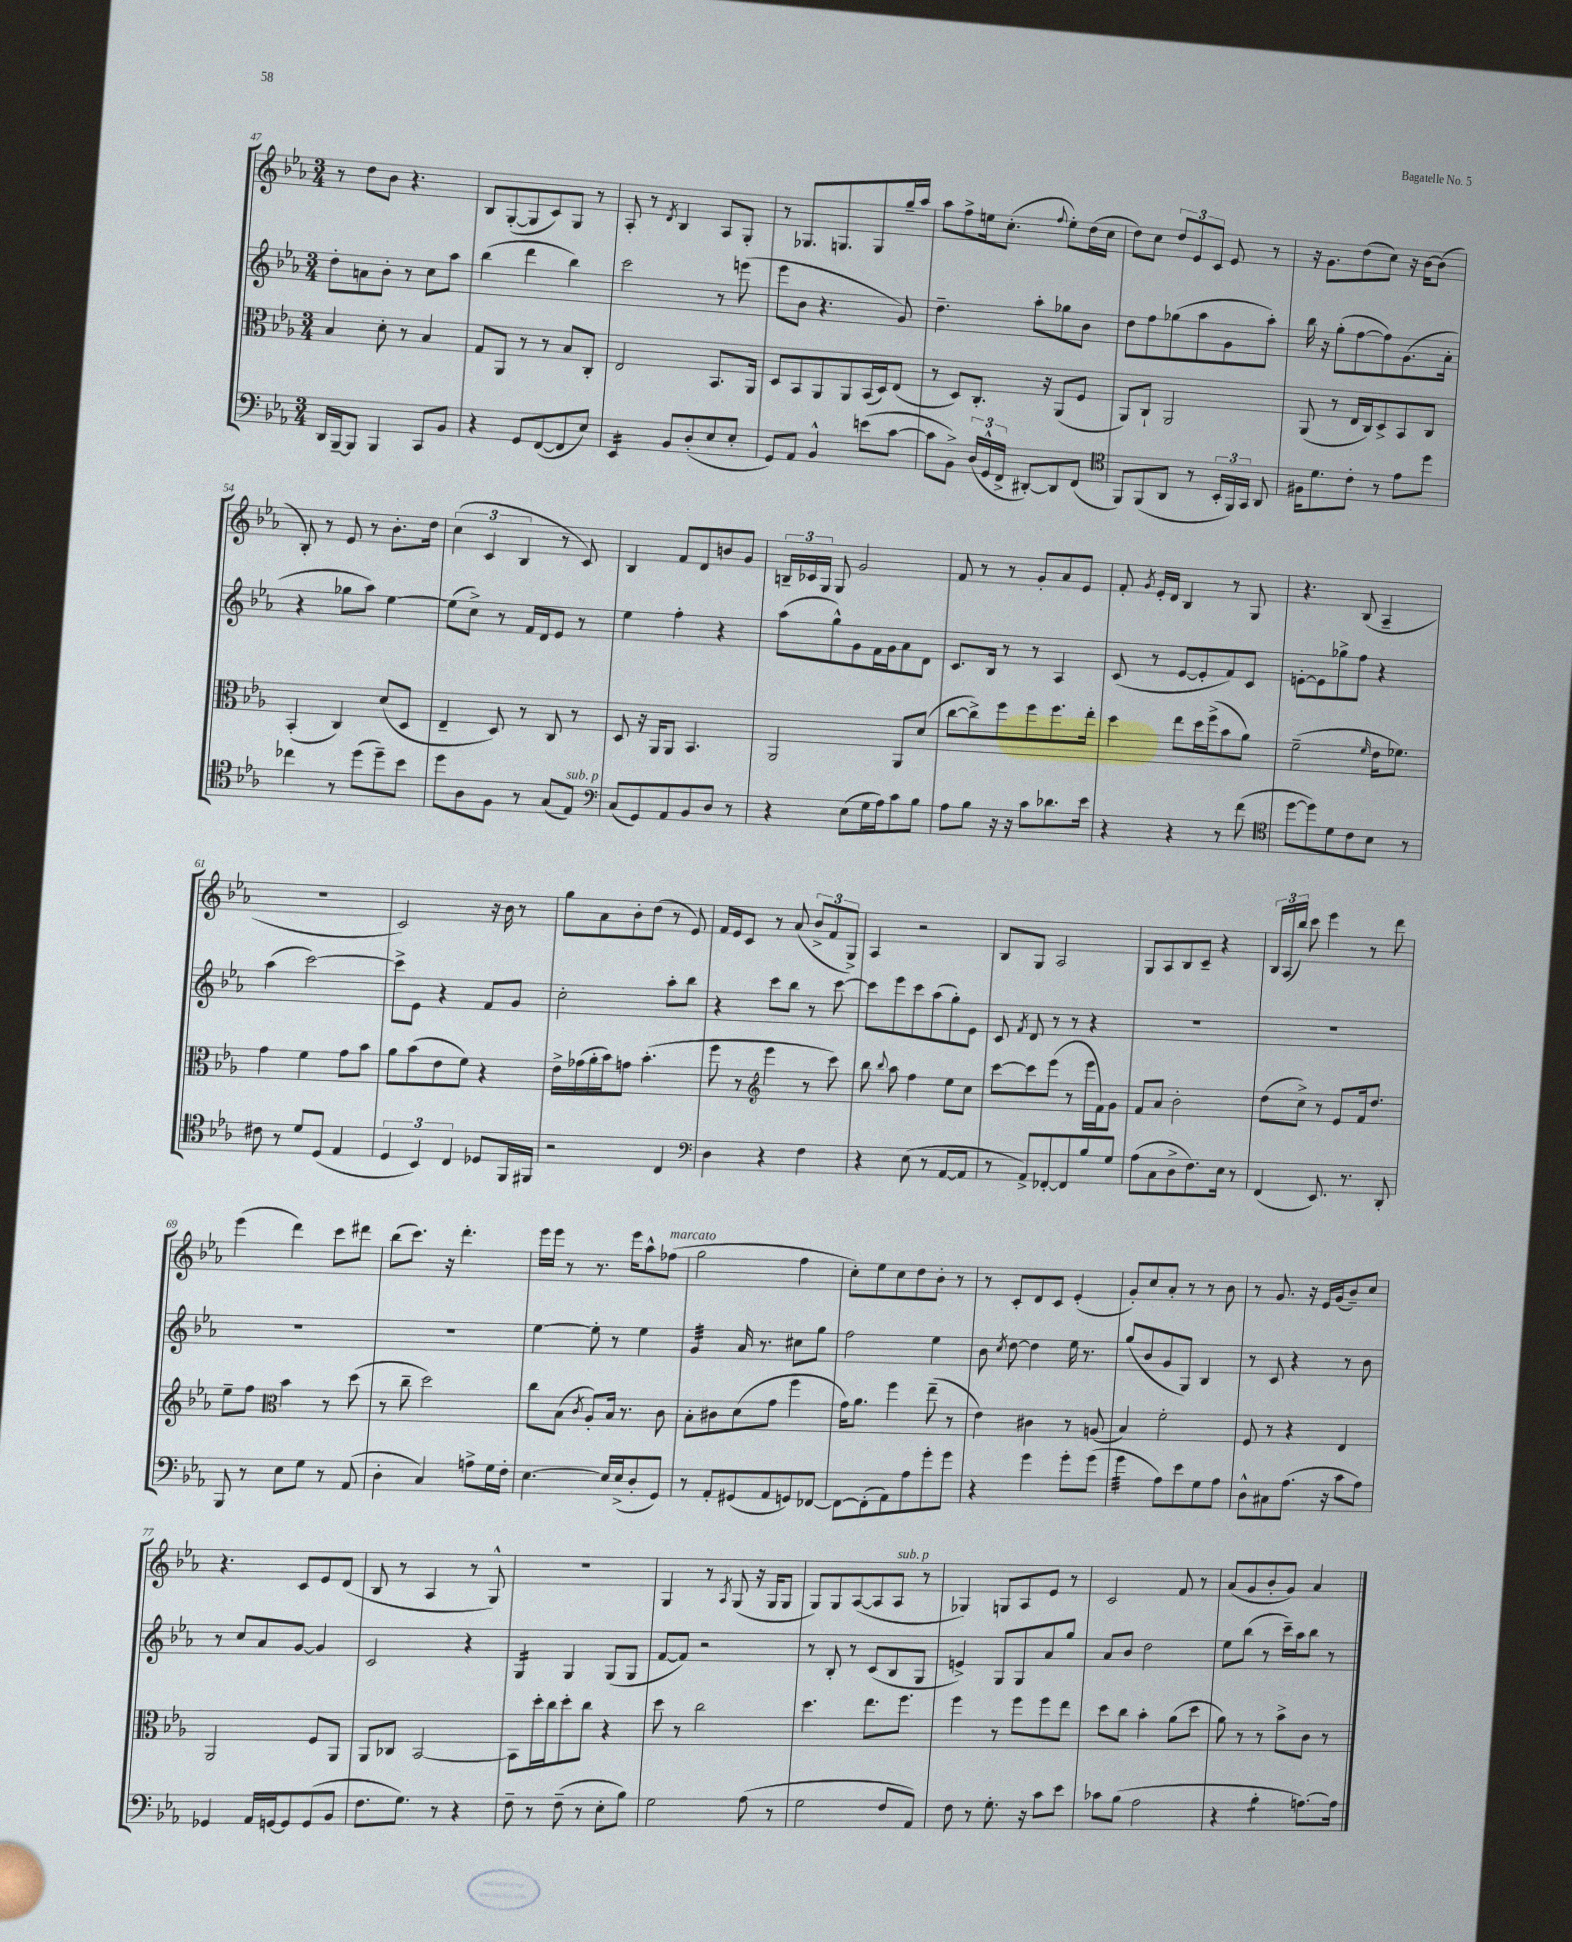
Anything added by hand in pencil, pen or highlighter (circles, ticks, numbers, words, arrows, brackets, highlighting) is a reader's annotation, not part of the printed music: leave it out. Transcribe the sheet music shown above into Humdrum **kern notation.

**kern	**kern	**kern	**kern
*staff4	*staff3	*staff2	*staff1
*clefF4	*clefC3	*clefG2	*clefG2
*k[b-e-a-]	*k[b-e-a-]	*k[b-e-a-]	*k[b-e-a-]
*M3/4	*M3/4	*M3/4	*M3/4
16DD/LL	4B-/	8dd'\L	8r
[16BBB-~/J	.	.	.
8BBB-/]J	.	8a\	8dd\L
4BBB-/	8d'\	8b-'\J	8b-\J
.	8r	8r	4.r
8CC/L	4B-/	8cc\L	.
8BB-/J	.	8aa-\J	.
=	=	=	=
4r	8G/L	(4bb-\	8B-/L
.	8AA-/J	.	([8G'/
8GG/L	8r	4ddd\	8G/]
([8FF/	8r	.	8c/)
8FF/]	8B-/L	4bb-\)	8G/J
8E-/J)	8C'/J	.	8r
=	=	=	=
4EE-/	2E-/	2ccc\	8A-'/
.	.	.	8r
.	.	.	8qd/
8BB-/L	.	.	4B-/
(8D'/	.	.	.
8E-/	8.BB-/L	8r	8A-/L
8E-'/J	.	(8eee\	8G'/J
.	16AA-/Jk	.	.
=	=	=	=
8GG/L)	8D/L	8eee-\L	8r
8AA-/J	8BB-/	8b-\J	8.G-/L
4BB-^^/	8AA-/	4.r	.
.	.	.	8.G/
.	8AA-/	.	.
(8e\L	(16BB-/L	.	8G/
.	16D/J)	.	.
[8c\J	(8E-/J	8g/)	16gg~/L
.	.	.	16aa-/JJ
=	=	=	=
8c\]L	8r	4.dd~\	8aa-\L
8BB-^\J)	8D/L)	.	8ff^\
(24D/LL	8.C'/J	.	16ee\k
24GG^^/	.	.	.
.	.	.	(8.cc'\J
24FF^/JJ	.	.	.
[8DD#'/L)	.	8aa-'\L	.
.	16r	.	.
.	.	.	8qqff/
8DD#/]	(8AA-/L	8gg-\	8ee'\L)
(8FF/J	8F/J	8b-\J	(16dd\L
.	.	.	16cc\JJ
=	=	=	=
*clefC4	*	*	*
8FF/L)	8AA-/L)	8dd\L	8dd\L)
(8FF/	8C`/J	8ff\	8cc\J
8AA-/J	2AA-/	(8gg-\	12dd/L
.	.	.	12e-/
8r	.	8aa-\	.
.	.	.	12c/J
24BB-'/LL	.	8g\	8e-/
24FF/)	.	.	.
24GG/JJ	.	.	.
8AA-/	.	8aa-'\J)	8r
=	=	=	=
16F#\LK	(8AA-/	16bb-\	16r
8.d\	.	16r	8.g\L
.	8r	(8gg'\L	.
8c'\J	16E-/LL	[8ff\	(8dd\
.	16C/J)	.	.
8r	8D^/	8ff\])	8cc\J)
8e-\L	8BB-/	(8.g\	16r
.	.	.	[16b-\LK
8dd\J	8C/J	.	(8b-\]J
.	.	16a-'\Jk	.
=	=	=	=
4cc-\	(4BB-'/	4r	8B-'/)
.	.	.	8r
8r	4C/)	8gg-\L	8e-/
(8dd\L	.	8aa-\J)	8r
8dd~\)	(8d/L	[4ee-\	8.b-'\L
8b-\J	8D/J	.	.
.	.	.	16dd\Jk
=	=	=	=
8dd\L	4E-~/	(8ee-\]L	(6cc\
8A-\	.	8cc^\J)	.
.	.	.	6c/
8F\J	8D/)	8r	.
.	.	.	6B-/
8r	8r	16f/LL	.
.	.	16d/J	.
(8G/L	8C/	8e-/J	8r
8E-/J)	8r	8r	8c/)
=	=	=	=
*clefF4	*	*	*
(8C/L	8D/	4ee-\	4B-/
8GG/)	16r	.	.
.	16AA-/LK	.	.
8AA-/	8AA-/J	4ff'\	8f/L
8BB-/	4.BB-/	.	8d/
8D/J	.	4r	8b/
8r	.	.	8g/J
=	=	=	=
4r	2AA-/	(8aa-\L	24B~/LL
.	.	.	24c-/
.	.	.	24G/JJ
.	.	8gg^^\)	8G/
(8E-\L	.	8g\	2g/
16G\L	.	16f\L	.
16A-\J)	.	16g\J	.
8c\	8AA-/L	8a-\	.
8B-\J	(8d/J	8d\J	.
=	=	=	=
8A-\L	[8cc\L	8.c/L	8f/
8B-\J	8cc^\])	.	8r
.	.	16B-/Jk	.
16r	8ff\	8r	8r
16r	.	.	.
8c\L	8ff\	8r	8g'/L
8.d-\	8.ff\	4A-/	8a-/
.	.	.	8e-/J
16e-\Jk	16ee-'\Jk	.	.
=	=	=	=
4r	4dd\	(8c/	8f'/
.	.	.	8qg/
.	.	8r	16e-'/LL
.	.	.	16d/JJ
4r	8ee-\L	[8e-/L	4B-/
.	16dd\L	8e-'/]	.
.	(16ff^\J	.	.
8r	8b-\	8f/)	8r
(8f\	8a-\J)	8c/J	8G/
=	=	=	=
*clefC4	*	*	*
[8dd\L	(2f~\	[8e'\L	4.r
8dd\])	.	8e\]	.
8d\	.	8gg-^\	.
8c\	.	8ff\J	(8B-/
.	16qqf/	.	.
8B-\J	16e-\LK	4r	4A-~/
.	8.f-\J)	.	.
8r	.	.	.
=	=	=	=
8c#\	4g\	(4aa-\	2.r
8r	.	.	.
8d/L	4f\	[2ccc\)	.
(8D/J	.	.	.
4E-/	8g\L	.	.
.	8b-\J	.	.
=	=	=	=
6D/	8a-\L	8ccc^\]L	2c/)
.	(8b-\	8e-\J	.
6BB-/)	.	.	.
.	8e-\	4r	.
6C/	.	.	.
.	8f\J)	.	.
8D-/L	4r	8f/L	16r
.	.	.	16b-\
16FF/L	.	8g/J	8r
16FF#/JJ	.	.	.
=	=	=	=
2r	16e-^\LL	2cc'\	8gg\L
.	(16g-\	.	.
.	16a-'\	.	8a-\
.	16b-\J)	.	.
.	8g\J	.	8b-'\
.	(4.b-'\	.	(8dd\J
4C/	.	8aa-'\L	8r
.	.	8bb-\J	8e-/)
=	=	=	=
*clefF4	*	*	*
4D\	8ff\	4r	16f/LL
.	.	.	16e-/J
.	8r	.	8c/J
*	*clefG2	*	*
4r	4eee-\	8ccc\L	8r
.	.	8bb-\J	(8a-/
4F\	8r	8r	12b-^/L
.	.	.	12f/
.	8ccc\)	[8ccc\	.
.	.	.	12G^/J)
=	=	=	=
4r	8bb-\	8ccc\]L	4A-/
.	8qqbb-/	.	.
.	8aa-\	8eee-\	.
(8E-\	4ff\	8ccc\	2r
8r	.	(8aa-\	.
[8AA-/L	8ee-\L	8gg'\)	.
8AA-/]J	8cc\J	8e-\J	.
=	=	=	=
8r	[8ccc\L	8c/	8B-/L
.	.	8qf/	.
8AA-^/L)	8ccc\]	8d/	8G/J
[8FF-'/	(8eee-\J	8r	2A-/
8FF-/]	8r	8r	.
8B-/	16eee-\LL	4r	.
.	16f\J)	.	.
8G/J	8g\J	.	.
=	=	=	=
(8A-\L	8f/L	2.r	8G/L
8C\	8a-/J	.	8A-/
8D^\	2b-'\	.	8B-/
8.F\)	.	.	8c~/J
.	.	.	4r
16E-\Jk	.	.	.
8r	.	.	.
=	=	=	=
(4FF/	(8dd\L	2.r	24B-/LL
.	.	.	(24A-/
.	.	.	24bb-/JJ)
.	8cc^\J)	.	8ccc\
8.EE-/)	8r	.	4eee-\
.	8e-/L	.	.
8.r	.	.	.
.	16f/k	.	8r
.	8.dd/J	.	.
8DD'/	.	.	8ddd\
=	=	=	=
8BBB-/	8ee-~\L	2.r	(4eee-\
8r	8ff\J	.	.
*	*clefC3	*	*
8E-\L	4b-\	.	4ddd\)
8G\J	.	.	.
8r	8r	.	8ccc\L
(8AA-/	(8dd\	.	8ddd#\J
=	=	=	=
4D'\	8r	2.r	(8bb-\L
.	8cc~\	.	8.ccc\J)
4C/)	2dd\)	.	.
.	.	.	16r
.	.	.	4.ddd'\
8A^\L	.	.	.
16G\L	.	.	.
16F'\JJ	.	.	.
=	=	=	=
[4.E-\	8cc\L	[4ee-\	16eee-\LL
.	.	.	16eee-\JJ
.	(8B-\J	.	8r
.	8qc/	.	.
.	8A-'/L)	8ee-'\]	8.r
16E-/]LL	16B-/Jk	8r	.
(16E-^/J	8.r	.	16eee-\LK
8D'/	.	4ee-\	8aa-^^\
8GG/J)	8c\	.	(8ff-\J
=	=	=	=
8r	8B-'\L	4g/	2gg\
8AA-'/L	8c#\	.	.
(8GG#/	(8d\	16a-/	.
.	.	8.r	.
8AA-/	8g\J	.	.
8GG/)	4ff\	8cc#\L	4ff\
[8FF-/J	.	8gg\J	.
=	=	=	=
8FF-\_L	16g\LK)	2ff\	8cc'\L)
.	8.a-\J	.	.
(8FF-'\]	.	.	8ee-\
8AA-\)	4ff\	.	8cc\
8A-\	.	.	8dd\
8g'\	(8ee-~\	4ee-\	8b-'\J
8g\J	8r	.	8r
=	=	=	=
4r	4e-\)	8b-\	8r
.	.	8qcc/	.
.	.	[8dd\	8c'/L
4g\	4c#\	4dd\]	8d/
.	.	.	8c/J
8g'\L	8r	16ee-\	(4e-'/
.	.	8.r	.
(8g\J	(8A/	.	.
=	=	=	=
4g\	4B-/)	(8gg/L	8g'/L)
.	.	8b-/	8cc/
8A-\L)	2f'\	8g/	8a-'/J
8e-\	.	8G/J)	8r
8G\	.	4B-/	8r
8A-\J	.	.	8b-\
=	=	=	=
8D^^\L	8F/	8r	8r
8C#\	8r	8c/	8.g/
(8.A-\J	4r	4r	.
.	.	.	16r
.	.	.	16e-/LL
16r	.	.	(16g/J
8c\L	4E-/	8r	8b-~/)
8A-\J)	.	8b-\	8cc/J
=	=	=	=
4GG-/	2AA-/	8r	4.r
.	.	8cc/L	.
16AA-/LL	.	8a-/	.
[16GG/J	.	.	.
8GG/]	.	[8g/J	8c/L
(8GG/	8F/L	4g/]	8e-/
8BB-/J	8AA-/J	.	(8d/J
=	=	=	=
8.F\L	8AA-/L	2c/	8B-/
.	8C-/J	.	8r
8.G\J)	.	.	.
.	[2BB-/	.	4A-/
8r	.	.	.
4r	.	4r	8r
.	.	.	8G^^/)
=	=	=	=
8F~\	8BB-\]L	4G/	2.r
8r	16dd'\L	.	.
.	16cc\J	.	.
(8F~\	8dd'\	4G/	.
8r	8cc\J	.	.
8E-'\L	4r	(8G/L	.
8B-\J)	.	8G/J	.
=	=	=	=
2G\	8dd\	[8f/L	4G/
.	8r	8f/]J)	.
.	2cc\	2r	8r
.	.	.	8qA-/
.	.	.	(8G/
(8A-\	.	.	16r
.	.	.	16G/LK
8r	.	.	8G/J
=	=	=	=
2G\	4.dd\	8r	8G/L)
.	.	8B-'/	8G/
.	.	8r	([8A-/
.	8.ee-\L	(8c/L	8A-/]
8F/L	.	8B-/	8A-/J
.	8.ff\J	.	.
8AA-/J)	.	8G/J	8r
=	=	=	=
8F\	4ff\	4e^/)	4G-/)
8r	.	.	.
8.G'\	8r	8G/L	8G/L
.	8ff\L	8G/	8A-/
16r	.	.	.
8c\L	8ff\	8a-/	8e-/J
8e-\J	8ee-\J	8gg/J	8r
=	=	=	=
8c-\L	8dd\L	8a-/L	2c/
(8B-\J	8cc\J	8b-/J	.
2A-\	4b-'\	2dd\	.
.	(8a-\L	.	8f/
.	8dd\J	.	8r
=	=	=	=
4r	8a-\)	8ee-\L	(8a-/L
.	8r	(8bb-\J	8g/
4B-'\	8r	8r	8b-'/
.	8b-^\L	16ccc~\LL)	8g/J)
.	.	16aa-\J	.
[8.A\L)	8c\J	8bb-\J	4a-/
.	8r	8r	.
16A\]Jk	.	.	.
==	==	==	==
*-	*-	*-	*-
